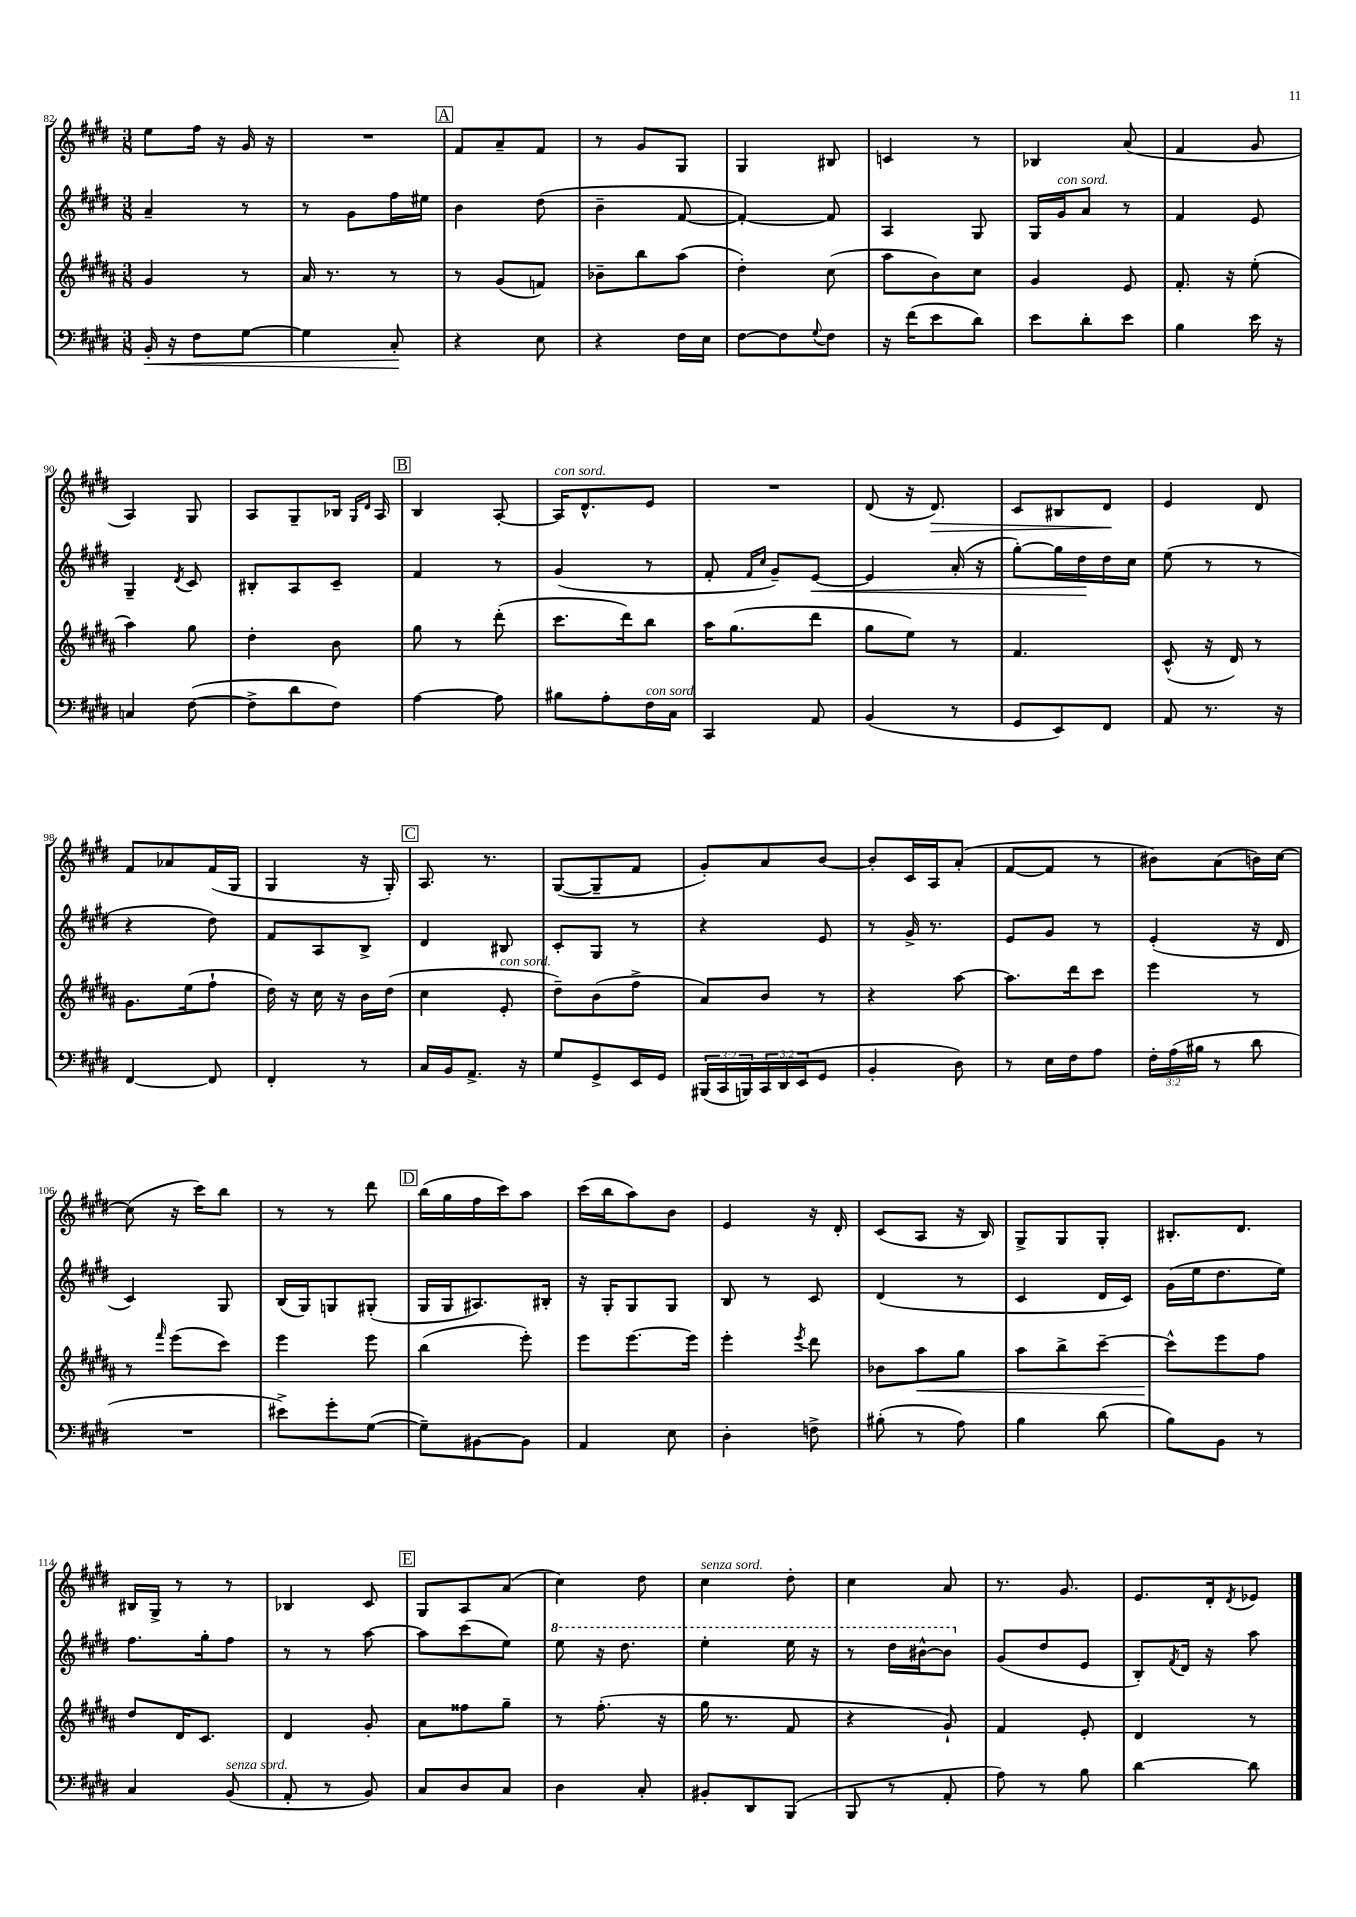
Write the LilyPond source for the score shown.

<<
\new StaffGroup <<
\new Staff = "s0" {
    \clef treble \key e \major \numericTimeSignature \time 3/8
    e''8 fis''16 r16 gis'16 r16 |
    R4. |
    \mark \markup { \box "A" } fis'8 a'8-- fis'8 |
    r8 gis'8 gis8 |
    gis4 bis8 |
    c'4 r8 |
    bes4 a'8( |
    fis'4 gis'8 |
    a4) gis8 |
    a8 gis8-- bes16 \grace { gis16 dis'16 } a16 |
    \mark \markup { \box "B" } b4 a8~-. |
    a16^\markup { \italic "con sord." } dis'8.-^ e'8 |
    R4. |
    dis'8( r16 dis'8.\>) |
    cis'8 bis8 dis'8\! |
    e'4 dis'8 |
    fis'8 aes'8 fis'16( gis16 |
    gis4 r16 gis16-.) |
    \mark \markup { \box "C" } a8. r8. |
    gis8~( gis8-- fis'8 |
    gis'8-.) a'8 b'8~ |
    b'8-. cis'16 a16 a'8-.( |
    fis'8~ fis'8 r8 |
    bis'8) a'8( b'16) cis''16~ |
    cis''8( r16 cis'''16) b''8 |
    r8 r8 dis'''8 |
    \mark \markup { \box "D" } b''16( gis''16 fis''16 cis'''16) a''8 |
    cis'''16( b''16 a''8) b'8 |
    e'4 r16 dis'16-. |
    cis'8( a8 r16 b16) |
    gis8-> gis8 gis8-. |
    bis8.-. dis'8. |
    bis16 gis16-> r8 r8 |
    bes4 cis'8 |
    \mark \markup { \box "E" } gis8 a8 a'8( |
    cis''4) dis''8 |
    cis''4^\markup { \italic "senza sord." } dis''8-. |
    cis''4 a'8 |
    r8. gis'8. |
    e'8. dis'16-. \acciaccatura { dis'8 } ees'8 \bar "|." |
}
\new Staff = "s1" {
    \clef treble \key e \major \numericTimeSignature \time 3/8
    a'4-- r8 |
    r8 gis'8 fis''16 eis''16 |
    \mark \markup { \box "A" } b'4 dis''8( |
    b'4-- fis'8~ |
    fis'4~-.) fis'8 |
    a4 gis8 |
    gis16 gis'16^\markup { \italic "con sord." } a'8 r8 |
    fis'4 e'8 |
    gis4-- \acciaccatura { dis'8 } cis'8 |
    bis8-. a8 cis'8-- |
    \mark \markup { \box "B" } fis'4 r8 |
    gis'4( r8 |
    fis'8-. \grace { fis'16 cis''16 } gis'8--) e'8~\< |
    e'4 a'16-.( r16 |
    gis''8~-.) gis''16 dis''16\! dis''16 cis''16 |
    e''8( r8 r8 |
    r4 dis''8) |
    fis'8 a8 b8-> |
    \mark \markup { \box "C" } dis'4 bis8 |
    cis'8-. gis8 r8 |
    r4 e'8 |
    r8 gis'16-> r8. |
    e'8 gis'8 r8 |
    e'4-.( r16 dis'16 |
    cis'4) gis8 |
    b16( gis16) g8 gis8-.( |
    \mark \markup { \box "D" } gis16 gis16 ais8.) bis16-. |
    r16 gis16-. gis8 gis8 |
    b8 r8 cis'8 |
    dis'4( r8 |
    cis'4 dis'16 cis'16) |
    gis'16( e''16 dis''8. e''16) |
    fis''8. gis''16-. fis''8 |
    r8 r8 a''8~ |
    \mark \markup { \box "E" } a''8 cis'''8( e''8) |
    \ottava #1 e'''8 r16 dis'''8. |
    e'''4-. e'''16 r16 |
    r8 dis'''16 bis''16~-^ bis''8 \ottava #0 |
    gis'8( dis''8 e'8 |
    b8-.) \acciaccatura { fis'8 } dis'16 r16 a''8 \bar "|." |
}
\new Staff = "s2" {
    \clef treble \key b \major \numericTimeSignature \time 3/8
    gis'4 r8 |
    ais'16 r8. r8 |
    \mark \markup { \box "A" } r8 gis'8( f'8) |
    bes'8-- b''8 ais''8( |
    dis''4-.) cis''8( |
    ais''8 b'8) cis''8 |
    gis'4 e'8 |
    fis'8.-. r16 e''8-.( |
    ais''4) gis''8 |
    dis''4-. b'8 |
    \mark \markup { \box "B" } gis''8 r8 dis'''8-.( |
    cis'''8. dis'''16) b''8 |
    ais''16 gis''8.( dis'''8 |
    gis''8 e''8) r8 |
    fis'4. |
    cis'8-^( r16 dis'16) r8 |
    gis'8. e''16( fis''8-! |
    dis''16) r16 cis''16 r16 b'16 dis''16( |
    \mark \markup { \box "C" } cis''4 e'8-.^\markup { \italic "con sord." } |
    dis''8--) b'8( fis''8-> |
    ais'8) b'8 r8 |
    r4 ais''8~ |
    ais''8. dis'''16 cis'''8 |
    e'''4 r8 |
    r8 \grace { fis'''16 } e'''8( cis'''8) |
    e'''4 e'''8 |
    \mark \markup { \box "D" } b''4( e'''8-.) |
    e'''8 e'''8.~ e'''16 |
    e'''4-. \acciaccatura { e'''8 } dis'''8 |
    bes'8 ais''8\< gis''8 |
    ais''8 b''8-> cis'''8~-- |
    cis'''8-^\! e'''8 fis''8 |
    dis''8 dis'16 cis'8. |
    dis'4 gis'8-. |
    \mark \markup { \box "E" } ais'8 fisis''8 gis''8-- |
    r8 fis''8.-.( r16 |
    gis''16 r8. fis'8 |
    r4 gis'8-!) |
    fis'4 e'8-. |
    dis'4 r8 \bar "|." |
}
\new Staff = "s3" {
    \clef bass \key e \major \numericTimeSignature \time 3/8 \override Staff.TupletNumber.text = #tuplet-number::calc-fraction-text
    b,16-.\< r16 fis8 gis8~ |
    gis4 cis8-.\! |
    \mark \markup { \box "A" } r4 e8 |
    r4 fis16 e16 |
    fis8~ fis8 \appoggiatura { gis8 } fis8 |
    r16 fis'16( e'8 dis'8) |
    e'8 dis'8-. e'8 |
    b4 e'16 r16 |
    c4 fis8~( |
    fis8-> dis'8 fis8) |
    \mark \markup { \box "B" } a4~ a8 |
    bis8 a8-. fis16^\markup { \italic "con sord." } cis16 |
    cis,4 a,8 |
    b,4( r8 |
    gis,8 e,8) fis,8 |
    a,8 r8. r16 |
    fis,4~ fis,8 |
    fis,4-. r8 |
    \mark \markup { \box "C" } cis16 b,16 a,8.-> r16 |
    gis8 gis,8-> e,16 gis,16 |
    \tuplet 3/2 { bis,,16( cis,16 b,,16) } \tuplet 3/2 { cis,16 dis,16 e,16( } gis,8 |
    b,4-. dis8) |
    r8 e16 fis16 a8 |
    \tuplet 3/2 { fis16-. a16( bis16 } r8 dis'8 |
    R4. |
    eis'8->) gis'8-. gis8~( |
    \mark \markup { \box "D" } gis8--) bis,8~ bis,8 |
    a,4 e8 |
    dis4-. f8-> |
    bis8-.( r8 a8) |
    b4 dis'8( |
    b8) b,8 r8 |
    cis4 b,8^\markup { \italic "senza sord." }( |
    a,8-. r8 b,8) |
    \mark \markup { \box "E" } cis8 dis8 cis8 |
    dis4 cis8-. |
    bis,8-. dis,8 b,,8( |
    b,,8 r8 a,8-. |
    a8) r8 b8 |
    dis'4~ dis'8 \bar "|." |
}
>>
>>
\layout { \context { \Score currentBarNumber = #82 } }
